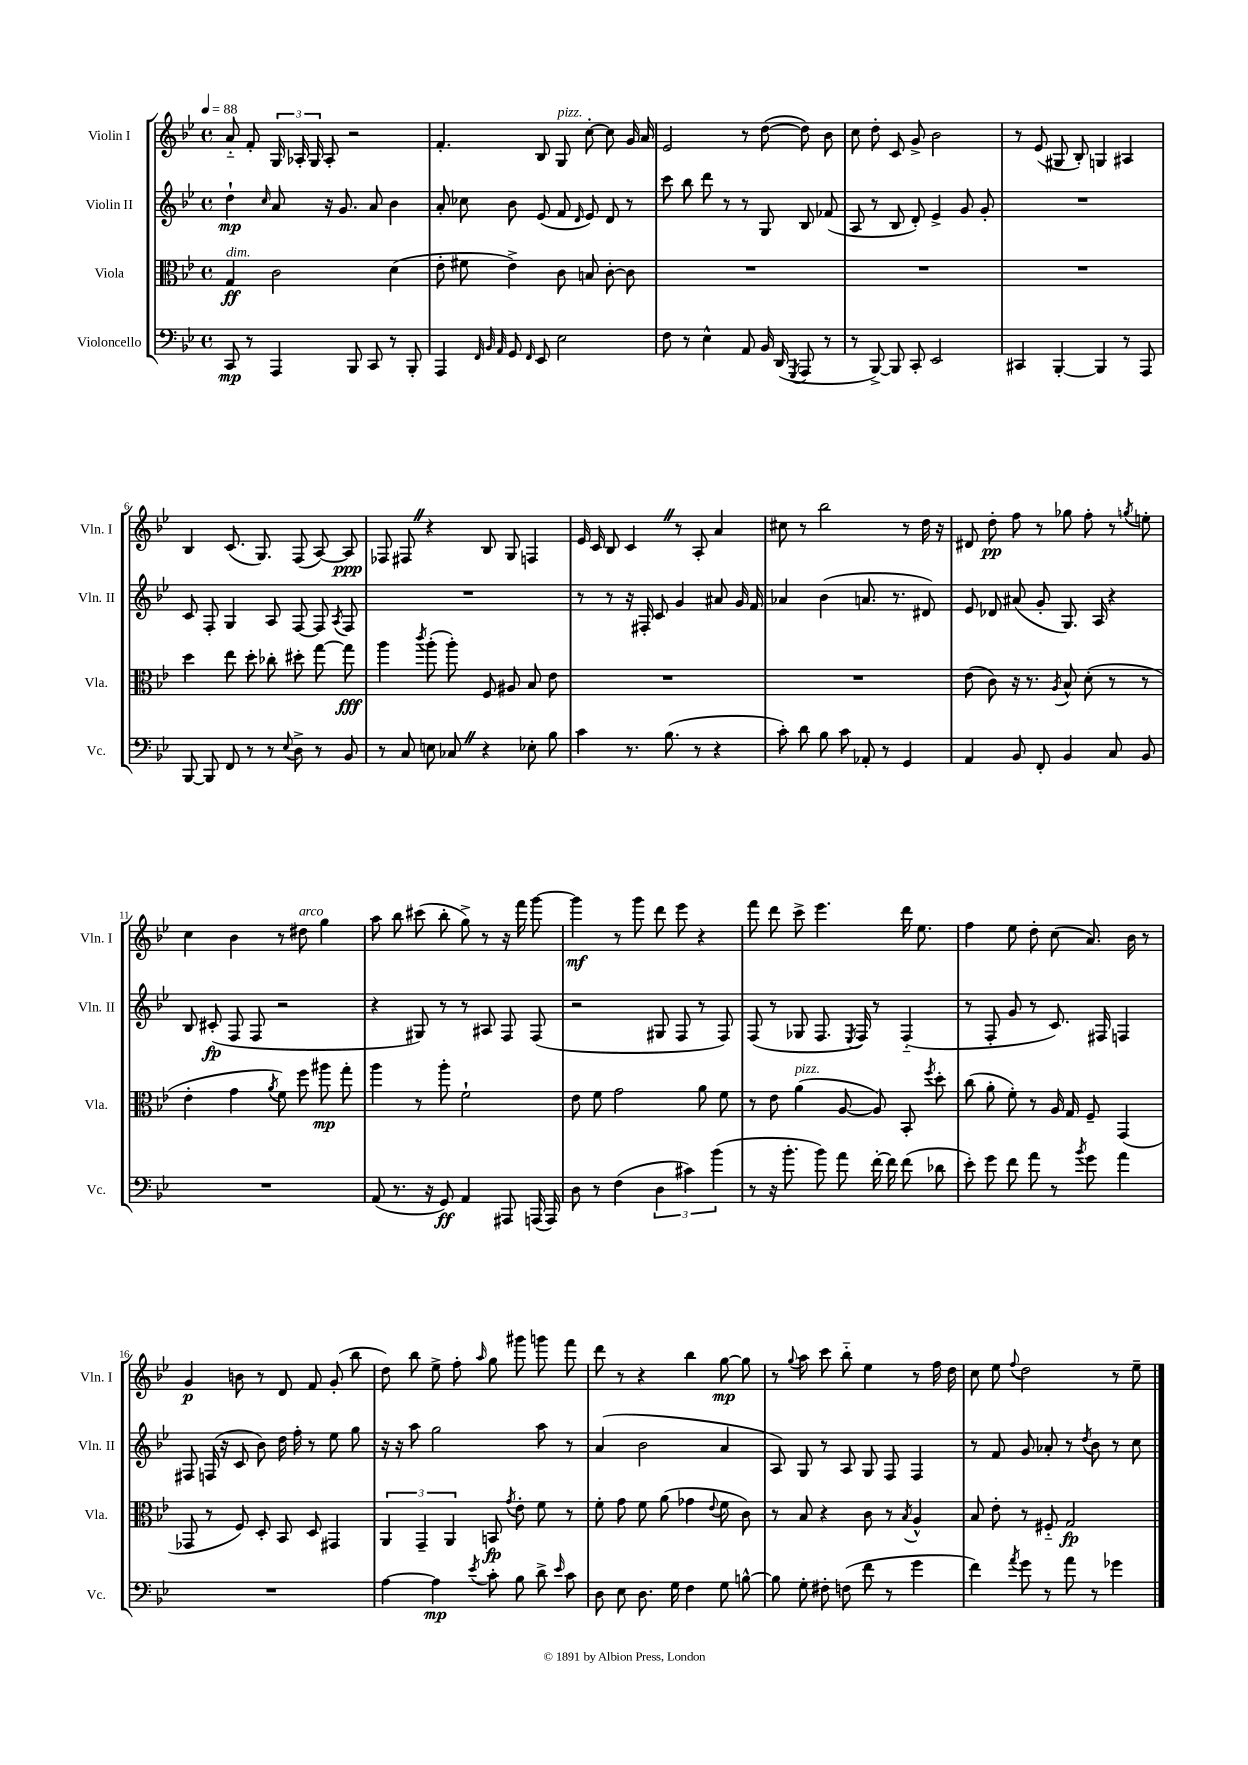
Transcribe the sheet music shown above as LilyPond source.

<<
\new StaffGroup <<
\new Staff = "s0" \with { instrumentName = "Violin I" shortInstrumentName = "Vln. I" } {
    \clef treble \key bes \major \defaultTimeSignature \time 4/4 \tempo 4 = 88
    \autoBeamOff a'8-_ f'8-. \tuplet 3/2 { g16 aes16-. g16 } aes8-. r2 |
    f'4.-. bes8 g8^\markup { \italic "pizz." } c''8~-. c''8 g'16 a'16 |
    ees'2 r8 d''8~( d''8) bes'8 |
    c''8 d''8-. c'8 g'8-> bes'2 |
    r8 ees'8( gis8 bes8-.) g4 ais4 |
    bes4 c'8.( g8.) f8( a8~) a8\ppp |
    fes8 fis8 \once \override BreathingSign.text = \markup { \musicglyph "scripts.caesura.straight" } \breathe r4 bes8 g8 f4 |
    ees'16 c'16 bes8 c'4 \once \override BreathingSign.text = \markup { \musicglyph "scripts.caesura.straight" } \breathe r8 a8-. a'4 |
    cis''8 r8 bes''2 r8 d''16 r16 |
    dis'8 d''8-.\pp f''8 r8 ges''8 f''8-. r8 \acciaccatura { g''8 } e''8-. |
    c''4 bes'4 r8 dis''8^\markup { \italic "arco" } g''4 |
    a''8 bes''8 cis'''8( bes''8-. g''8->) r8 r16 f'''16 g'''8~ |
    g'''4\mf r8 g'''8 d'''8 ees'''8 r4 |
    f'''8 d'''8 c'''8-> ees'''4. d'''16 ees''8. |
    f''4 ees''8 d''8-. c''8( a'8.) bes'16 r8 |
    g'4\p b'8 r8 d'8 f'8 g'8-.( bes''8 |
    d''8) bes''8 ees''8-> f''8-. \grace { a''16 } g''8 gis'''8 g'''8 f'''8 |
    d'''8 r8 r4 bes''4 g''8~\mp g''8 |
    r8 \appoggiatura { g''8 } a''8 c'''8 bes''8-_ ees''4 r8 f''16 d''16 |
    c''8 ees''8 \appoggiatura { f''8 } d''2 r8 ees''8-- \bar "|." |
}
\new Staff = "s1" \with { instrumentName = "Violin II" shortInstrumentName = "Vln. II" } {
    \clef treble \key bes \major \defaultTimeSignature \time 4/4
    \autoBeamOff d''4-!\mp \grace { c''16 } a'8 r16 g'8. a'8 bes'4 |
    a'8-. ces''8 bes'8 ees'8( f'8 \grace { d'16 } ees'8) d'8 r8 |
    c'''8 bes''8 d'''8 r8 r8 g8 bes8 fes'8( |
    a8 r8 bes8 d'8-.) ees'4-> g'8 g'8-. |
    R1 |
    c'8 f8-. g4 a8 f8~ f8 \acciaccatura { a8 } f8 |
    R1 |
    r8 r8 r16 fis16-. c'8 g'4 ais'8 g'16 f'16 |
    aes'4 bes'4( a'8. r8. dis'8) |
    ees'8 des'8 ais'8( g'8-. g8.) a16 r4 |
    bes8 cis'8-.\fp( f8 f8 r2 |
    r4 gis8) r8 r8 ais8 f8 f8( |
    r2 gis8 f8 r8 f8) |
    f8( r8 ges8 f8. \acciaccatura { ees8 } f16) r8 f4-_( |
    r8 f8-. g'8 r8 c'8.) fis16 f4 |
    fis8 f16( r16 c'8 bes'8) d''16 f''16-. r8 ees''8 g''8 |
    r16 r16 a''8 g''2 a''8 r8 |
    a'4( bes'2 a'4 |
    a8) g8 r8 a8 g8 f8 f4 |
    r8 f'8 g'8 aes'8-. r8 \acciaccatura { d''8 } bes'8 r8 c''8 \bar "|." |
}
\new Staff = "s2" \with { instrumentName = "Viola" shortInstrumentName = "Vla." } {
    \clef alto \key bes \major \defaultTimeSignature \time 4/4
    \autoBeamOff g4\ff^\markup { \italic "dim." } c'2 d'4( |
    ees'8-. fis'8 ees'4->) c'8 b8 c'8~-. c'8 |
    R1 |
    R1 |
    R1 |
    d''4 ees''8 d''8-. ces''8-. dis''8-. g''8~ g''8\fff |
    a''4 \acciaccatura { c'''8 } a''8-.( a''8-.) f8 ais8 bes8 ees'8 |
    R1 |
    R1 |
    ees'8( c'8) r16 r8. \acciaccatura { a8 } bes8-^ d'8-.( r8 r8 |
    ees'4-. g'4 \acciaccatura { a'8 } f'8) f''8 ais''8\mp g''8-. |
    a''4 r8 a''8-. f'2-! |
    ees'8 f'8 g'2 a'8 f'8 |
    r8 ees'8 a'4^\markup { \italic "pizz." }( a8~ a8) bes,8-. \acciaccatura { f''8 } d''8-. |
    c''8( a'8-. f'8-.) r8 a16 g16 f8-- g,4( |
    ges,8 r8 f8) d8-. bes,8 d8 gis,4 |
    \tuplet 3/2 { a,4 g,4-- a,4 } b,8\fp \acciaccatura { g'8 } ees'8-. f'8 r8 |
    f'8-. g'8 f'8 a'8( ges'4 \appoggiatura { ees'8 } f'8 c'8) |
    r8 bes8 r4 c'8 r8 \acciaccatura { bes8 } a4-^ |
    bes8 ees'8-. r8 fis8-_ g2\fp \bar "|." |
}
\new Staff = "s3" \with { instrumentName = "Violoncello" shortInstrumentName = "Vc." } {
    \clef bass \key bes \major \defaultTimeSignature \time 4/4
    \autoBeamOff c,8\mp r8 a,,4 bes,,8 c,8 r8 bes,,8-. |
    a,,4 \grace { f,32 bes,32 a,32 } g,8 \grace { f,16 } ees,8 ees2 |
    f8 r8 ees4-^ a,8 bes,16 d,16( \acciaccatura { g,,8 } a,,8 r8 |
    r8 bes,,8~->) bes,,8 c,8-. ees,2 |
    cis,4 bes,,4~-. bes,,4 r8 a,,8 |
    bes,,8~ bes,,8 f,8 r8 r8 \appoggiatura { ees8 } d8-> r8 bes,8 |
    r8 c8 e8 ces8 \once \override BreathingSign.text = \markup { \musicglyph "scripts.caesura.straight" } \breathe r4 ees8-. bes8 |
    c'4 r8. bes8.( r8 r4 |
    c'8-.) d'8 bes8 c'8 aes,8-. r8 g,4 |
    a,4 bes,8 f,8-. bes,4 c8 bes,8 |
    R1 |
    a,8( r8. r16 g,8\ff) a,4 ais,,8 a,,16( a,,16) |
    d8 r8 f4( \tuplet 3/2 { d4 cis'4) bes'4( } |
    r8 r16 bes'8.-. bes'8) a'8 f'16~-. f'16 f'8( des'8 |
    ees'8-.) g'8 f'8 a'8 r8 \acciaccatura { bes'8 } g'8 a'4 |
    R1 |
    a4~ a4\mp \acciaccatura { ees'8 } c'8-. bes8 d'8-> \grace { ees'16 } c'8 |
    d8 ees8 d8. g16 f4 g8 b8~-^ |
    b8 g8-. fis8-. f8( f'8 r8 g'4 |
    f'4) \acciaccatura { a'8 } g'8 r8 a'8 r8 ges'4 \bar "|." |
}
>>
>>
